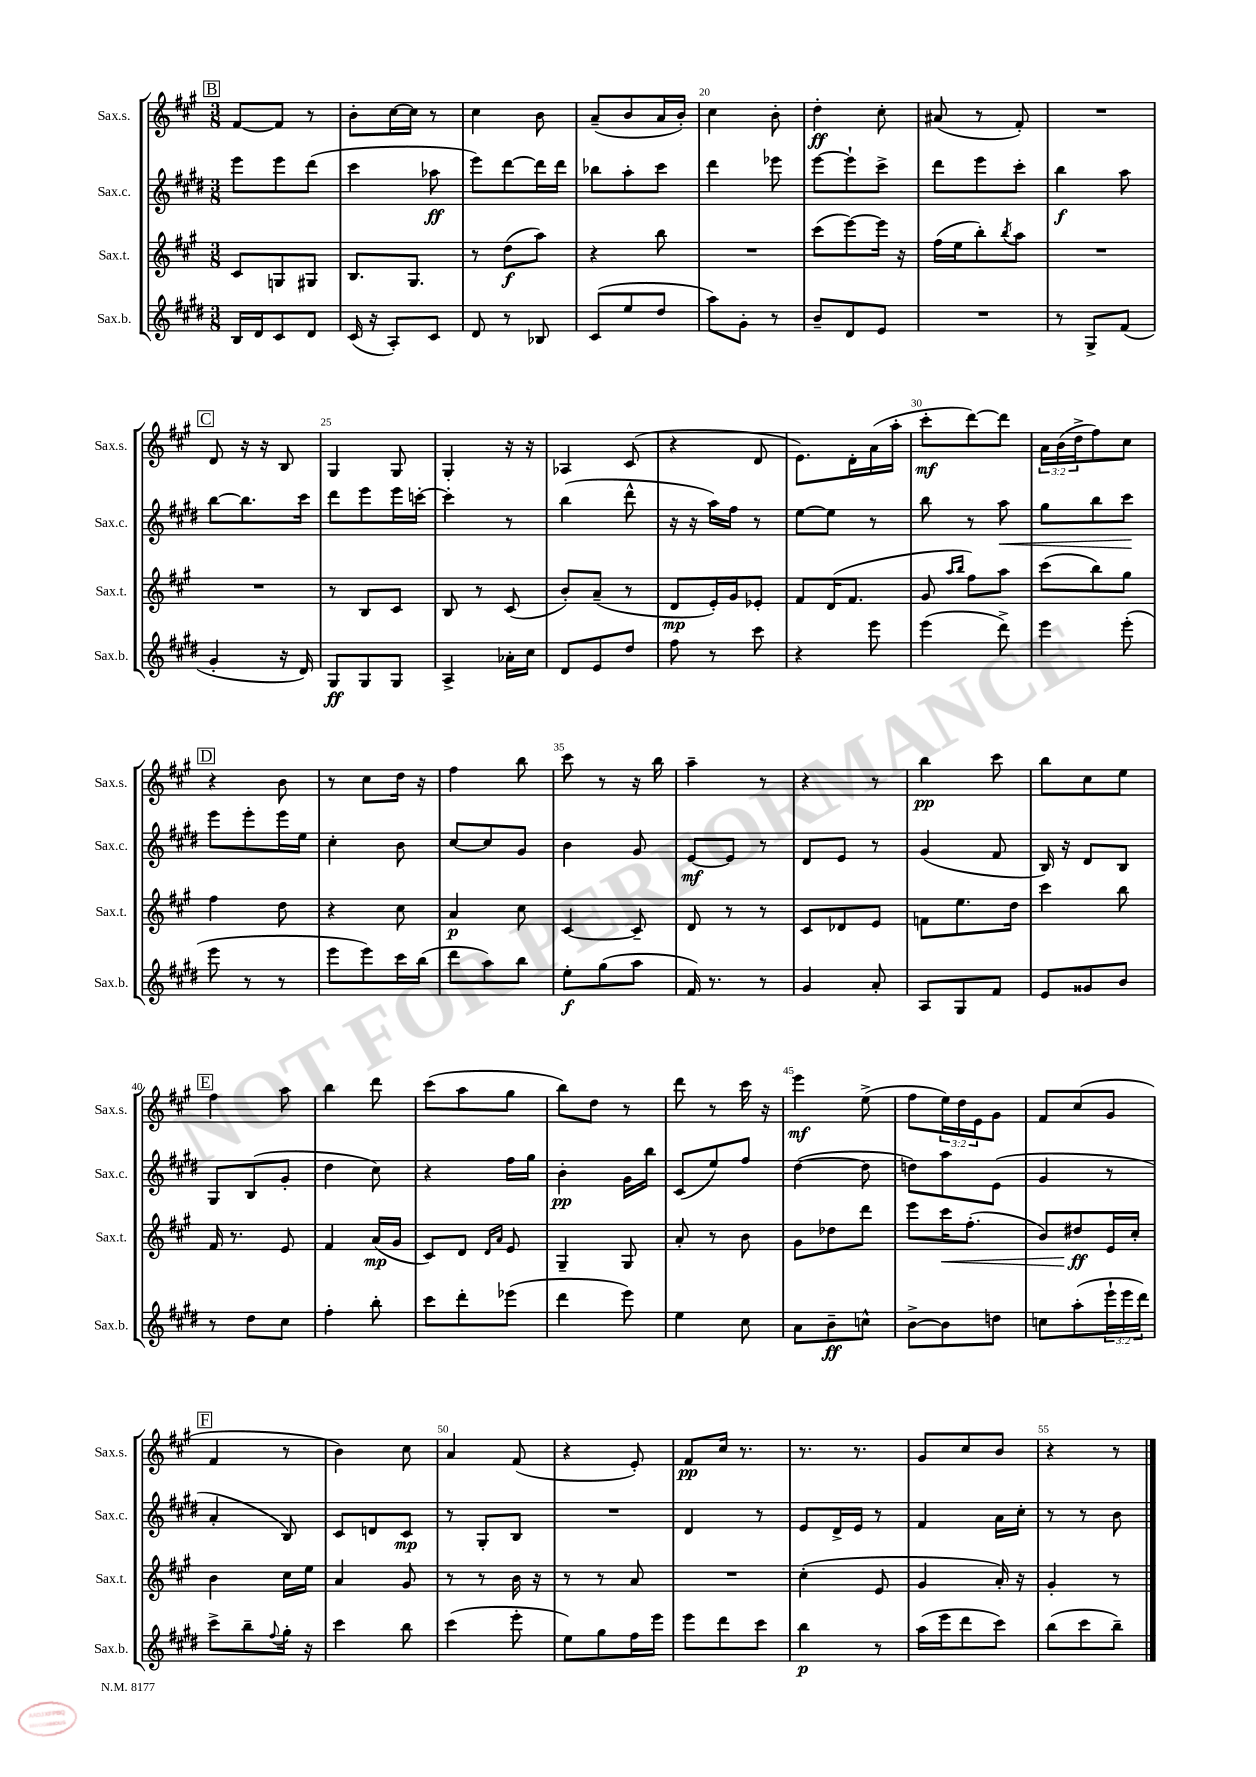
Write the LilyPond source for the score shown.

<<
\new StaffGroup <<
\new Staff = "s0" \with { instrumentName = "Sax.s." shortInstrumentName = "Sax.s." } {
    \clef treble \key a \major \numericTimeSignature \time 3/8 \override Staff.TupletNumber.text = #tuplet-number::calc-fraction-text
    \mark \markup { \box "B" } fis'8~ fis'8 r8 |
    b'8-. cis''16~ cis''16 r8 |
    cis''4 b'8 |
    a'8--( b'8 a'16 b'16-.) |
    cis''4 b'8-. |
    d''4-.\ff cis''8-. |
    ais'8( r8 fis'8-.) |
    R4. |
    \mark \markup { \box "C" } d'8 r16 r16 b8 |
    gis4 gis8 |
    gis4-. r16 r16 |
    aes4 cis'8( |
    r4 d'8 |
    e'8.) d'16-. a'16( a''16-. |
    cis'''8-.\mf d'''8~) d'''8 |
    \tuplet 3/2 { a'16 b'16( d''16-> } fis''8) cis''8 |
    \mark \markup { \box "D" } r4 b'8 |
    r8 cis''8 d''16 r16 |
    fis''4 b''8 |
    cis'''8 r8 r16 b''16 |
    a''4-- r8 |
    r4 r8 |
    b''4\pp cis'''8 |
    b''8 cis''8 e''8 |
    \mark \markup { \box "E" } fis''4 a''8 |
    b''4 d'''8 |
    cis'''8( a''8 gis''8 |
    b''8) d''8 r8 |
    d'''8 r8 cis'''16 r16 |
    e'''4\mf e''8->( |
    fis''8 \tuplet 3/2 { e''16) d''16 e'16 } gis'8 |
    fis'8 cis''8( gis'8 |
    \mark \markup { \box "F" } fis'4 r8 |
    b'4) cis''8 |
    a'4 fis'8( |
    r4 e'8-.) |
    fis'8\pp cis''16 r8. |
    r8. r8. |
    gis'8 cis''8 b'8 |
    r4 r8 \bar "|." |
}
\new Staff = "s1" \with { instrumentName = "Sax.c." shortInstrumentName = "Sax.c." } {
    \clef treble \key e \major \numericTimeSignature \time 3/8
    \mark \markup { \box "B" } e'''8 e'''8 dis'''8( |
    cis'''4 aes''8\ff |
    e'''8) dis'''8~ dis'''16 dis'''16 |
    bes''8 a''8-. cis'''8 |
    dis'''4 ees'''8 |
    e'''8~ e'''8-! cis'''8-> |
    dis'''8 e'''8 cis'''8-. |
    b''4\f a''8 |
    \mark \markup { \box "C" } b''8~ b''8. cis'''16 |
    dis'''8 e'''8 e'''16 c'''16~-. |
    c'''4-. r8 |
    b''4( dis'''8-^ |
    r16 r16 a''16) fis''16 r8 |
    e''8~ e''8 r8 |
    b''8 r8 a''8\< |
    gis''8 b''8 cis'''8\! |
    \mark \markup { \box "D" } e'''8 e'''8-. e'''16 e''16 |
    cis''4-. b'8 |
    cis''8~ cis''8 gis'8 |
    b'4 gis'8 |
    e'8~\mf e'8 r8 |
    dis'8 e'8 r8 |
    gis'4( fis'8 |
    b16) r16 dis'8 b8 |
    \mark \markup { \box "E" } gis8 b8( gis'8-. |
    dis''4 cis''8) |
    r4 fis''16 gis''16 |
    b'4-.\pp gis'16 b''16 |
    cis'8( e''8) fis''8 |
    dis''4~( dis''8 |
    d''8) a''8 e'8( |
    gis'4 r8 |
    \mark \markup { \box "F" } a'4-. b8) |
    cis'8 d'8 cis'8\mp |
    r8 gis8-. b8 |
    R4. |
    dis'4 r8 |
    e'8 dis'16-> e'16 r8 |
    fis'4 a'16 cis''16-. |
    r8 r8 b'8 \bar "|." |
}
\new Staff = "s2" \with { instrumentName = "Sax.t." shortInstrumentName = "Sax.t." } {
    \clef treble \key a \major \numericTimeSignature \time 3/8
    \mark \markup { \box "B" } cis'8 g8 gis8 |
    b8. gis8. |
    r8 d''8\f( a''8) |
    r4 b''8 |
    R4. |
    cis'''8( e'''8~) e'''16 r16 |
    fis''16( e''16 b''8-.) \acciaccatura { b''8 } a''8 |
    R4. |
    \mark \markup { \box "C" } R4. |
    r8 b8 cis'8 |
    b8 r8 cis'8( |
    b'8-.) a'8--( r8 |
    d'8\mp e'16-.) gis'16 ees'8-. |
    fis'8 d'16( fis'8. |
    gis'8 \grace { a''16 b''16 } fis''8) a''8 |
    cis'''8( b''8) gis''8 |
    \mark \markup { \box "D" } fis''4 d''8 |
    r4 cis''8 |
    a'4\p cis''8 |
    cis'4~ cis'8-- |
    d'8 r8 r8 |
    cis'8 des'8 e'8 |
    f'8 e''8. d''16 |
    cis'''4 b''8 |
    \mark \markup { \box "E" } fis'16 r8. e'8 |
    fis'4 a'16\mp( gis'16 |
    cis'8) d'8 \grace { d'16 a'16 } e'8 |
    gis4-- gis8 |
    a'8-. r8 b'8 |
    gis'8 des''8 d'''8 |
    e'''8 cis'''16\< fis''8.-.( |
    b'8) dis''8\ff\! e'16 cis''16-. |
    \mark \markup { \box "F" } b'4 cis''16 e''16 |
    a'4 gis'8 |
    r8 r8 b'16 r16 |
    r8 r8 a'8 |
    R4. |
    cis''4-.( e'8 |
    gis'4 a'16-.) r16 |
    gis'4-. r8 \bar "|." |
}
\new Staff = "s3" \with { instrumentName = "Sax.b." shortInstrumentName = "Sax.b." } {
    \clef treble \key e \major \numericTimeSignature \time 3/8 \override Staff.TupletNumber.text = #tuplet-number::calc-fraction-text
    \mark \markup { \box "B" } b16 dis'16 cis'8 dis'8 |
    cis'16( r16 a8-.) cis'8 |
    dis'8 r8 bes8 |
    cis'8( e''8 dis''8 |
    a''8) gis'8-. r8 |
    b'8-- dis'8 e'8 |
    R4. |
    r8 gis8-> fis'8( |
    \mark \markup { \box "C" } gis'4-. r16 dis'16) |
    gis8\ff gis8 gis8 |
    a4-> aes'16-. cis''16 |
    dis'8 e'8 dis''8 |
    fis''8 r8 cis'''8 |
    r4 e'''8 |
    e'''4( dis'''8->) |
    e'''4 e'''8-.( |
    \mark \markup { \box "D" } e'''8 r8 r8 |
    e'''8 e'''8) cis'''16 b''16( |
    dis'''8 a''8) b''8 |
    e''8-.\f gis''8( a''8 |
    fis'16) r8. r8 |
    gis'4 a'8-. |
    a8 gis8 fis'8 |
    e'8 gisis'8 b'8 |
    \mark \markup { \box "E" } r8 dis''8 cis''8 |
    fis''4-. b''8-. |
    cis'''8 dis'''8-. ees'''8( |
    dis'''4 e'''8) |
    e''4 cis''8 |
    a'8 b'8--\ff c''8-^ |
    b'8~-> b'8 d''8 |
    c''8 a''8-.( \tuplet 3/2 { e'''16-! e'''16 dis'''16) } |
    \mark \markup { \box "F" } cis'''8-> b''8-- \appoggiatura { fis''8 } gis''16-. r16 |
    cis'''4 b''8 |
    cis'''4( e'''8-. |
    e''8) gis''8 fis''16 e'''16 |
    e'''8 dis'''8 cis'''8 |
    b''4\p r8 |
    a''16( e'''16 dis'''8 cis'''8) |
    b''8( cis'''8 b''8--) \bar "|." |
}
>>
>>
\layout { \context { \Score currentBarNumber = #16 \override BarNumber.break-visibility = ##(#f #t #t) barNumberVisibility = #(every-nth-bar-number-visible 5) } }
